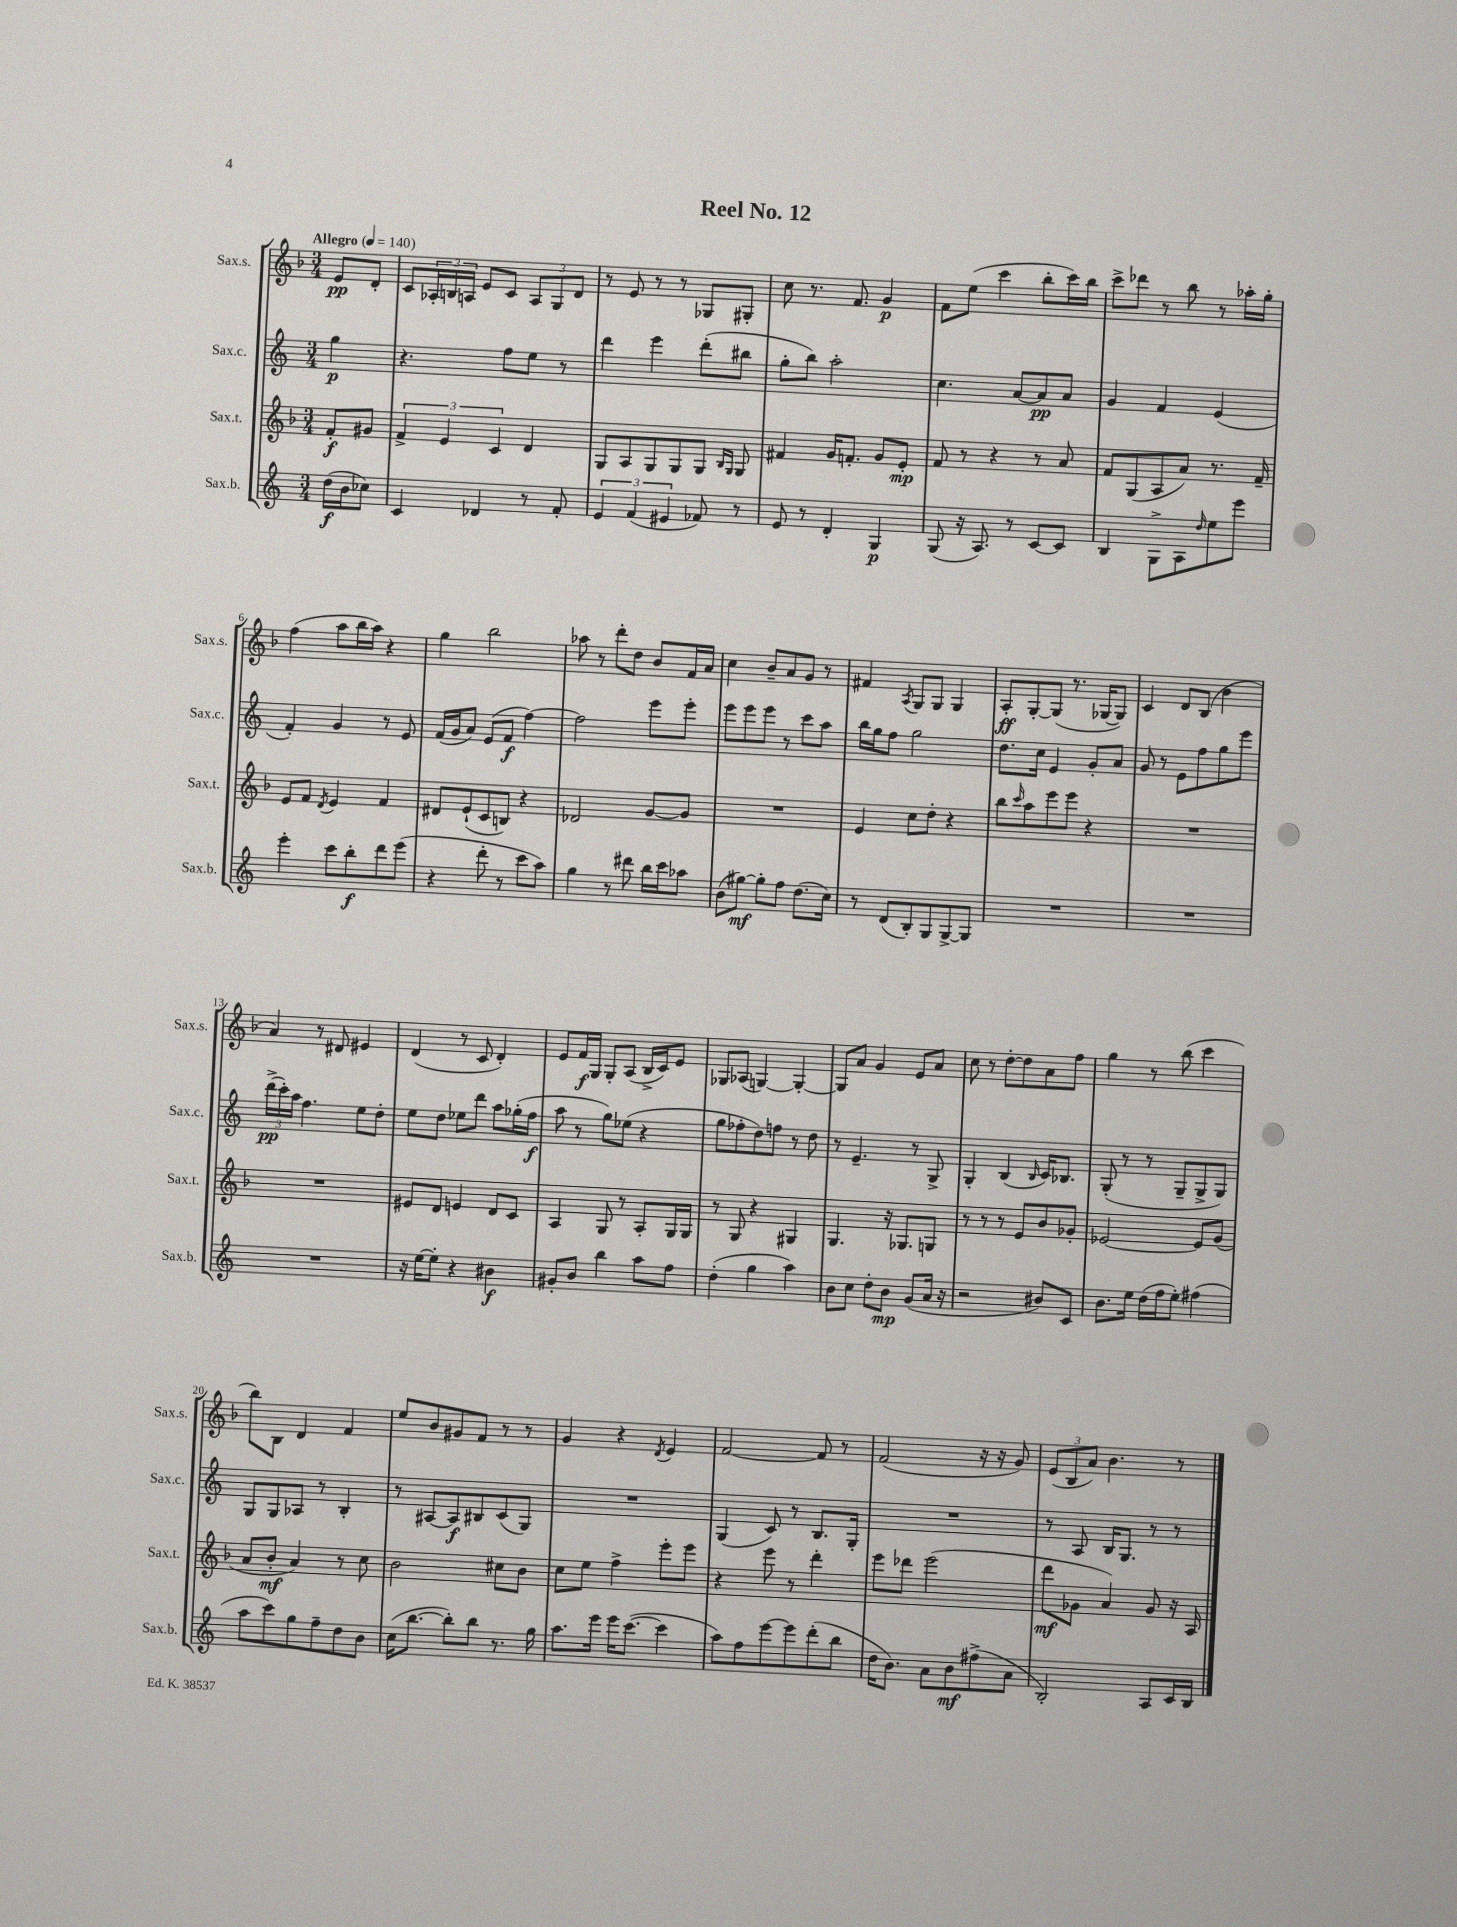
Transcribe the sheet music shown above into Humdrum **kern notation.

**kern	**kern	**kern	**kern
*staff4	*staff3	*staff2	*staff1
*clefG2	*clefG2	*clefG2	*clefG2
*k[]	*k[b-]	*k[]	*k[b-]
*M3/4	*M3/4	*M3/4	*M3/4
*MM140	*MM140	*MM140	*MM140
(16dd	8f'	4gg	8e
16b	.	.	.
8cc-)	8g#	.	8d'
=	=	=	=
4c	6f^	4.r	8c
.	.	.	24A-'
.	6e	.	24B
.	.	.	24A
4d-	.	.	8e
.	6c	.	.
.	.	8ff	8c
8r	4d	8ee	12A
.	.	.	12G
8f'	.	8r	.
.	.	.	12d
=	=	=	=
6e	8G	4ddd	8r
.	8A	.	8e
(6f	.	.	.
.	8G	4eee	8r
6e#	.	.	.
.	8G	.	8r
8f-)	8G	(8ddd'	8G-
.	16qqB-	.	.
.	16qqG	.	.
8r	8G	8bb#	8G#'
=	=	=	=
8e	4f#	8gg'	8cc
8r	.	8bb)	8.r
4d'	16g	2aa'	.
.	8.f'	.	8.f
4G	8g	.	4g
.	8e'	.	.
=	=	=	=
(8G	8f	4.cc	8f
16r	8r	.	(8ee
8.A)	.	.	.
.	4r	.	4ccc
8r	.	[8a	.
[8c	8r	8a]	8bb-'
8c]	8a	8a	16ccc)
.	.	.	16bb-
=	=	=	=
4B	8f	4g	8ccc^
.	(8G	.	8ddd-
8G^	8A	4f	8r
8A	8a)	.	8bb-
16qqdd	.	.	.
8ee	8.r	(4e	8r
8eee	.	.	16aa-'
.	16f~	.	16gg'
=	=	=	=
4eee'	8e	4f')	(4ff
.	8f	.	.
.	8qd	.	.
8ccc	4e	4g	8aa
8bb'	.	.	16bb-
.	.	.	16aa)
8ddd	4f	8r	4r
(8eee	.	8e	.
=	=	=	=
4r	8d#	(16f	4gg
.	.	16g	.
.	(8e`	8a)	.
8ddd'	8c	(8e	2bb-
8r	8B)	8f	.
8ccc	4r	[4ff)	.
8aa)	.	.	.
=	=	=	=
4gg	2d-	2ff]	8aa-
.	.	.	8r
8r	.	.	8ddd'
8ddd#	.	.	8dd
16bb	[8g	8eee	8b-
16ccc	.	.	.
8aa-	8g]	8eee'	16f
.	.	.	16a
=	=	=	=
(8b	2.r	8eee	4cc
[8gg#)	.	8eee	.
8gg#']	.	8eee	8b-~
8ff	.	8r	8a
(8.dd	.	8ccc	8g
.	.	8aa	8r
16cc)	.	.	.
=	=	=	=
8r	4e	16bb	4f#
.	.	16gg	.
(8d	.	8ff	.
.	.	.	8qA
8B')	8cc	2gg	8G
8G	8dd'	.	8G
[8G^	4r	.	4G
8G]	.	.	.
=	=	=	=
2.r	8bb-	8.dd	8A'
.	16qqccc	.	.
.	8aa	.	[8G'
.	.	16cc	.
.	8eee	4e	(8G]
.	8eee	.	8.r
.	4r	8g'	.
.	.	.	[16G-
.	.	8a	8G-])
=	=	=	=
2.r	2.r	8g	4c
.	.	8r	.
.	.	8e	8d
.	.	8ff	(8B-
.	.	8gg	4b-
.	.	8eee	.
=	=	=	=
2.r	2.r	(24ddd^	4a)
.	.	24ccc')	.
.	.	24aa	.
.	.	4.ff	.
.	.	.	8r
.	.	.	8d#
.	.	8ee	4e#
.	.	8dd'	.
=	=	=	=
16r	8e#	8ee	(4d
[16ee	.	.	.
8ee']	8d	8dd	.
4r	4e	8ee-	8r
.	.	8ddd	8c
4b#	8d	8aa	4d')
.	8c	(16gg-'	.
.	.	16ff	.
=	=	=	=
8g#'	4A	8aa	8e
8b	.	8r	16f
.	.	.	16G
4bb	8G	8gg)	8G'
.	8r	(8ee-	(8A
8aa	8A'	4r	16B-^
.	.	.	16c)
8ff	16G	.	8e
.	16G	.	.
=	=	=	=
(4dd'	8r	8gg	8G-
.	8G	8ff-'	(8A-
4gg	4r	8dd)	[4G)
.	.	8ff	.
4aa)	4G#	8r	4G'_
.	.	8dd	.
=	=	=	=
8b	4.G	8r	8G]
8cc	.	4.e~	8a
8dd'	.	.	4g
8b	16r	.	.
.	8.G-	.	.
(8g	.	8r	8e
16a	8G	8G^	8a
16r	.	.	.
=	=	=	=
2r	8r	4G'	8cc
.	8r	.	8r
.	8r	(4B	[8dd'
.	8e	.	8dd]
.	.	16qqB	.
8b#)	8b-	16c)	8a
.	.	8.B-	.
8c	8g-'	.	8ff
=	=	=	=
8.b	[2e-	(8G'	4gg
.	.	8r	.
16ee	.	.	.
(16dd	.	8r	8r
16ff	.	.	.
8ee')	.	8G~	(8bb-
(4ff#	8e-]	8G^	4ccc
.	(8g	8G)	.
=	=	=	=
8aa	8a	8G	8bb-)
8ccc)	8b-'	8G	8B-
8gg	4a)	8A-	4d
8ff~	.	8r	.
8dd	8r	4B'	4f
8b	8cc	.	.
=	=	=	=
(16cc	2b-	8r	8ee
[8.bb	.	.	.
.	.	[8A#	8b-
8bb'])	.	8A#]	8g#
8bb	.	8B#	8f
8.r	8cc#	(8c	8r
.	8b-	8G)	8r
16gg	.	.	.
=	=	=	=
8.aa	8cc	2.r	4g
.	8ee	.	.
16eee	.	.	.
16eee	4ff^	.	4r
([8.ccc	.	.	.
.	.	.	8qd
4ccc]	8eee'	.	4e
.	8eee	.	.
=	=	=	=
8aa)	4r	(4G	[2f
8ff	.	.	.
[8eee	8eee	8c)	.
8eee]	8r	8r	.
(8ddd'	4ddd'	8.B	8f]
8bb	.	.	8r
.	.	16G'	.
=	=	=	=
16dd	8eee	2.r	(2f
8.b)	.	.	.
.	8ddd-	.	.
8a	(2eee	.	.
8b	.	.	.
(8ff#^	.	.	16r
.	.	.	16r
8a	.	.	8g)
=	=	=	=
2B')	8ddd	8r	(12e
.	.	.	12B-
.	8g-	8A	.
.	.	.	12a)
.	4a)	16B	4.b-
.	.	8.G	.
8A	8g-	8r	.
16c	16r	8r	8r
16B	16A	.	.
==	==	==	==
*-	*-	*-	*-
